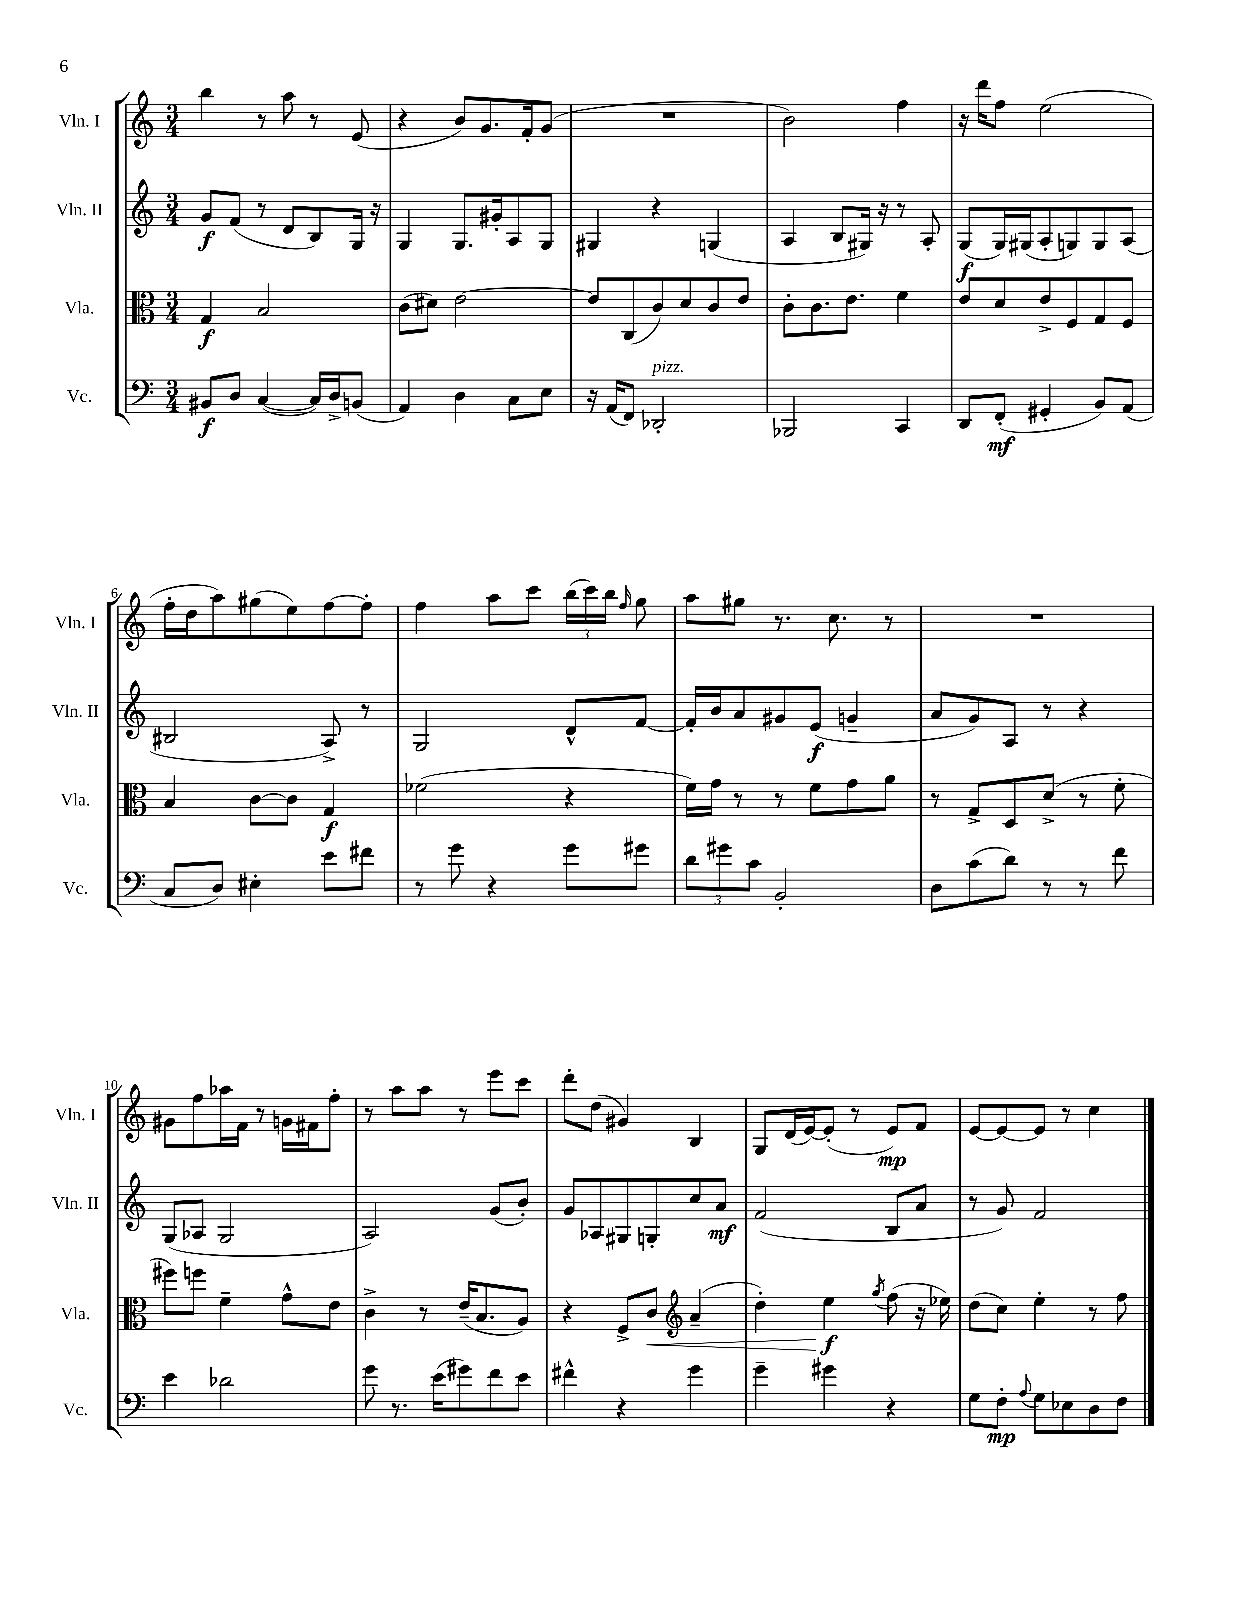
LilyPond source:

<<
\new StaffGroup <<
\new Staff = "s0" \with { instrumentName = "Vln. I" shortInstrumentName = "Vln. I" } {
    \clef treble \key c \major \numericTimeSignature \time 3/4
    \autoBeamOff b''4 r8 a''8 r8 e'8( |
    r4 b'8[) g'8. f'16-. g'8]( |
    R2. |
    b'2) f''4 |
    r16 d'''16[ f''8] e''2( |
    f''16[-. d''16 a''8) gis''8( e''8) f''8~ f''8]-. |
    f''4 a''8[ c'''8] \tuplet 3/2 { b''16[( c'''16) b''16] } \grace { f''16 } g''8 |
    a''8[ gis''8] r8. c''8. r8 |
    R2. |
    gis'8[ f''8 aes''16 f'16] r8 g'16[ fis'16 f''8]-. |
    r8 a''8[ a''8] r8 e'''8[ c'''8] |
    d'''8[-. d''8]( gis'4) b4 |
    g8[ d'16( e'16~) e'8]-.( r8 e'8[\mp) f'8] |
    e'8[~ e'8~ e'8] r8 c''4 \bar "|." |
}
\new Staff = "s1" \with { instrumentName = "Vln. II" shortInstrumentName = "Vln. II" } {
    \clef treble \key c \major \numericTimeSignature \time 3/4
    \autoBeamOff g'8[\f f'8]( r8 d'8[ b8) g16] r16 |
    g4 g8.[ gis'16-. a8 g8] |
    gis4 r4 g4( |
    a4 b8[ gis16]) r16 r8 a8-. |
    g8[\f( g16) gis16( a8-. g8) g8 a8]( |
    bis2 a8->) r8 |
    g2 d'8[-^ f'8]~ |
    f'16[-. b'16 a'8 gis'8 e'8]\f( g'4-- |
    a'8[ g'8) a8] r8 r4 |
    g8[( aes8] g2 |
    a2) g'8[( b'8]-.) |
    g'8[ aes8 gis8 g8-. c''8 a'8]\mf |
    f'2( b8[ a'8] |
    r8 g'8) f'2 \bar "|." |
}
\new Staff = "s2" \with { instrumentName = "Vla." shortInstrumentName = "Vla." } {
    \clef alto \key c \major \numericTimeSignature \time 3/4
    \autoBeamOff g4\f b2 |
    c'8[( dis'8]) e'2~ |
    e'8[ c8( c'8) d'8 c'8 e'8] |
    c'8[-. c'8. e'8.] f'4 |
    e'8[ d'8 e'8-> f8 g8 f8] |
    b4 c'8[~ c'8] g4\f |
    fes'2( r4 |
    f'16[) g'16] r8 r8 f'8[ g'8 a'8] |
    r8 g8[-> d8 d'8]->( r8 f'8-. |
    fis''8[) f''8] f'4-- g'8[-^ e'8] |
    c'4-> r8 e'16[--( b8. a8]) |
    r4 f8[-> c'8]\< \clef treble a'4--( |
    d''4-.) e''4\f\! \acciaccatura { g''8 } f''8( r16 ees''16) |
    d''8[( c''8]) e''4-. r8 f''8 \bar "|." |
}
\new Staff = "s3" \with { instrumentName = "Vc." shortInstrumentName = "Vc." } {
    \clef bass \key c \major \numericTimeSignature \time 3/4
    \autoBeamOff bis,8[\f d8] c4~( c16[) d16-> b,8]( |
    a,4) d4 c8[ e8] |
    r16 a,16[( f,8]) des,2-.^\markup { \italic "pizz." } |
    bes,,2 c,4 |
    d,8[ f,8]-.\mf( gis,4-. b,8[) a,8]( |
    c8[ d8]) eis4-. e'8[ fis'8] |
    r8 g'8 r4 g'8[ gis'8] |
    \tuplet 3/2 { d'8[ gis'8 c'8] } b,2-. |
    d8[ c'8( d'8]) r8 r8 f'8 |
    e'4 des'2 |
    g'8 r8. e'16[( gis'8) f'8 e'8] |
    fis'4-^ r4 g'4 |
    g'4-- gis'4 r4 |
    g8[ f8]-.\mp \appoggiatura { a8 } g8[ ees8 d8 f8] \bar "|." |
}
>>
>>
